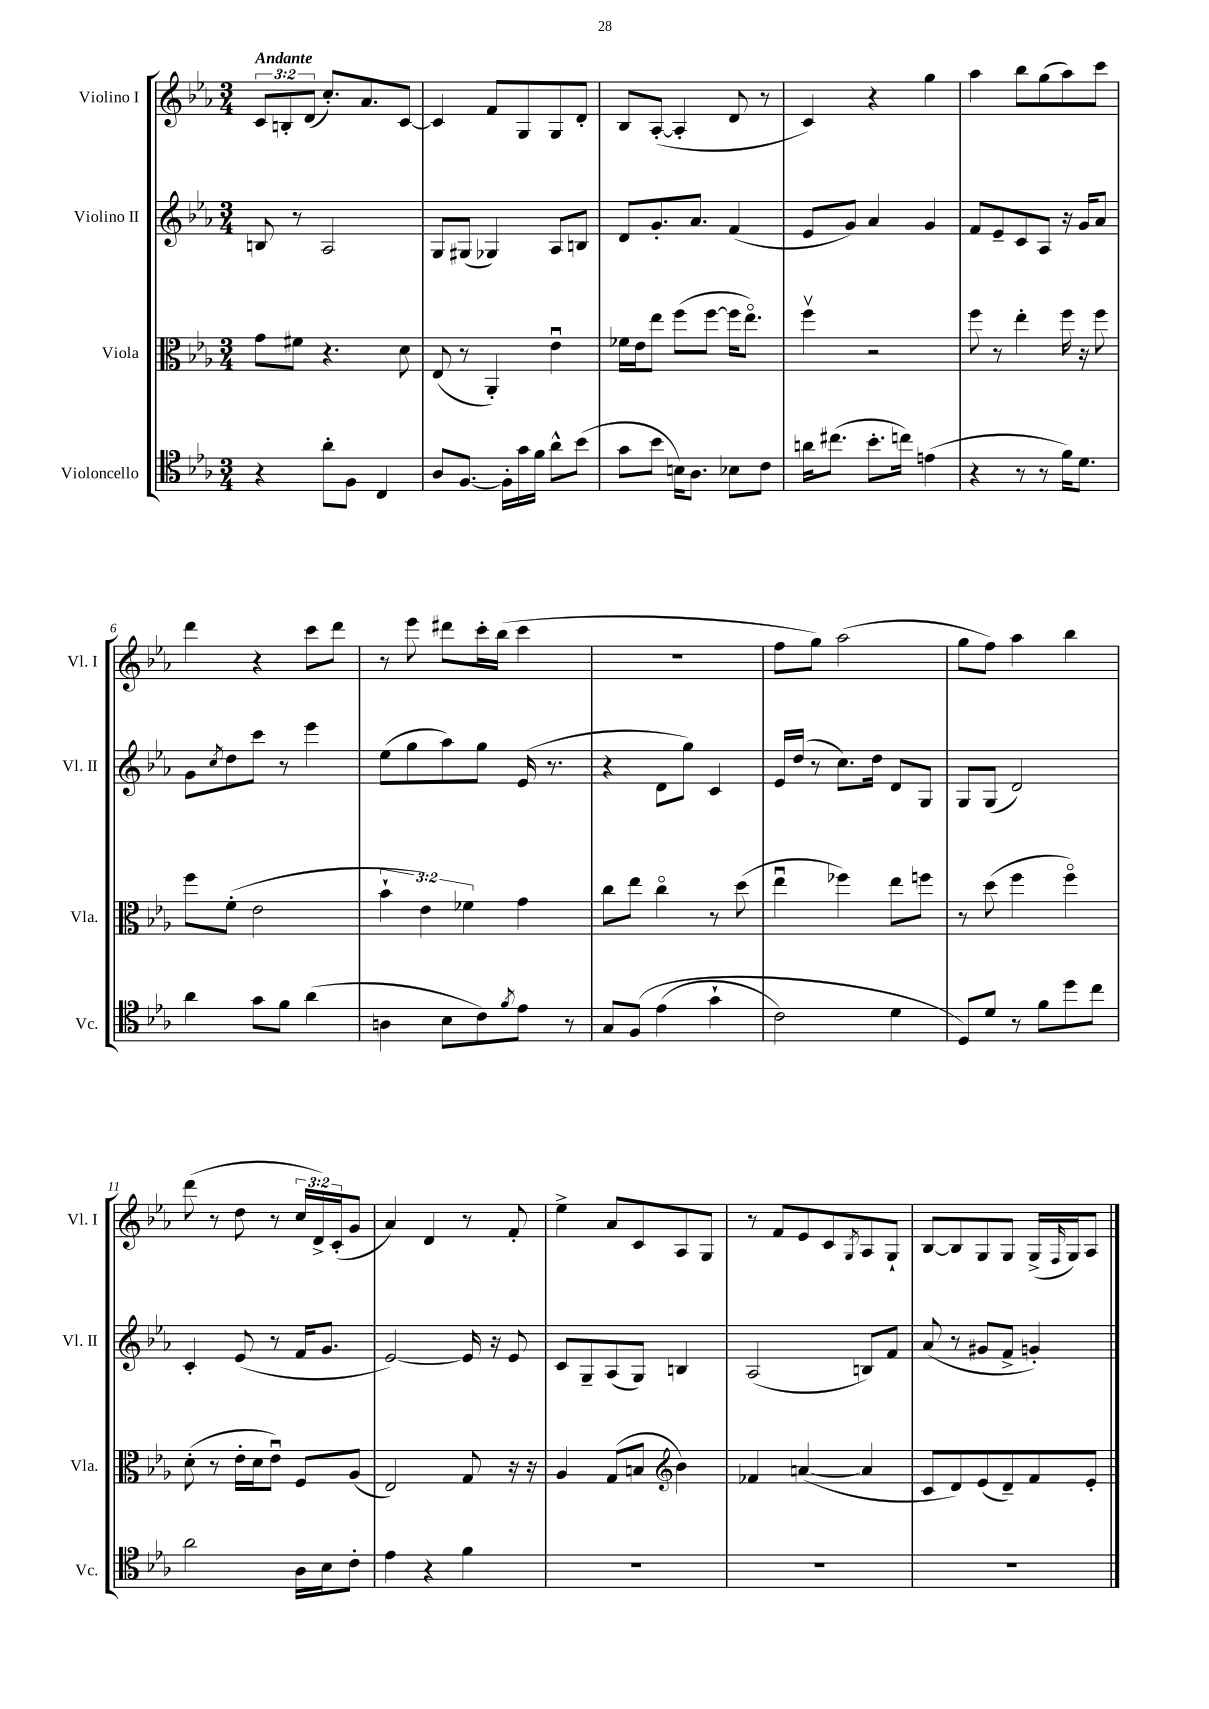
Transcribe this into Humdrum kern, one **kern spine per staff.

**kern	**kern	**kern	**kern
*part4	*part3	*part2	*part1
*staff4	*staff3	*staff2	*staff1
*I"Violoncello	*I"Viola	*I"Violino II	*I"Violino I
*I'Vc.	*I'Vla.	*I'Vl. II	*I'Vl. I
*clefC4	*clefC3	*clefG2	*clefG2
*k[b-e-a-]	*k[b-e-a-]	*k[b-e-a-]	*k[b-e-a-]
*M3/4	*M3/4	*M3/4	*M3/4
=1	=1	=1	=1
!	!	!	!LO:TX:a:B:t=Andante
4r	8g\L	8Bn/	12c/L
.	.	.	12Bn'/
.	8f#X\J	8r	.
.	.	.	(12d/J
8a-'\L	4.r	2A-/	8.cc'/L)
8F\J	.	.	.
.	.	.	8.a-/
4C/	.	.	.
.	8d\	.	[8c/J
=2	=2	=2	=2
8A-/L	(8E-/	8G/L	4c/]
[8.F/J	8r	(8G#X/J	.
.	4AA-'/)	4G-X/)	8f/L
16F'\LL]	.	.	.
16g\	.	.	8G/
16f\JJ	.	.	.
8a-^^\L	4e-u\	8A-/L	8G/
(8b-\J	.	8Bn/J	8d'/J
=3	=3	=3	=3
8g\L	16f-X\LL	8d/L	8B-/L
.	16e-\J	.	.
8b-\J	8ee-\J	8.g'/	([8A-'/J
16Bn\KL)	(8ff\L	.	4A-'/]
8.A-\J	.	8.a-/J	.
.	[8ff\J	.	.
8B-X\L	16ff\KL]	(4f/	8d/
.	8.ee-\J)	.	.
8c\J	.	.	8r
=4	=4	=4	=4
16an\KL	4ffv\	8e-/L	4c/)
(8.cc#X\J	.	.	.
.	.	8g/J)	.
8.b-'\L	2r	4a-/	4r
16ccn\Jk)	.	.	.
(4en\	.	4g/	4gg\
=5	=5	=5	=5
4r	8ff\	8f/L	4aa-\
.	8r	8e-~/	.
8r	4ee-'\	8c/	8bb-\L
8r	.	8A-/J	(8gg\
16f\KL)	16ff\	16r	8aa-\)
8.d\J	16r	16g/KL	.
.	8ff\	8a-/J	8ccc\J
!!LO:LB:g=z
=6	=6	=6	=6
4a-\	8ff\L	8g\L	4ddd\
.	.	8qcc/	.
.	(8f'\J	8dd\	.
8g\L	2e-\	8ccc\J	4r
8f\J	.	8r	.
(4a-\	.	4eee-\	8ccc\L
.	.	.	8ddd\J
=7	=7	=7	=7
4An\	6b-`\	(8ee-\L	8r
.	.	8gg\	8eee-\
.	6e-\)	.	.
8B-\L	.	8aa-\)	8ddd#X\L
.	6f-X\	.	.
8c\)	.	8gg\J	16ccc'\L
.	.	.	(16bb-\JJ
8qf/	.	.	.
8e-\J	4g\	(16e-/	4ccc\
.	.	8.r	.
8r	.	.	.
=8	=8	=8	=8
8G/L	8cc\L	4r	2.r
(8F/J	8ee-\J	.	.
(4e-\	4cc\	8d\L	.
.	.	8gg\J)	.
4g`\	8r	4c/	.
.	(8dd\	.	.
=9	=9	=9	=9
2c\)	4ee-u\	16e-/LL	8ff\L
.	.	(16dd/JJ	.
.	.	8r	8gg\J)
.	4ff-X\)	8.cc\L)	(2aa-\
.	.	16dd\Jk	.
4d\	8ee-\L	8d/L	.
.	8ffn\J	8G/J	.
=10	=10	=10	=10
8D/L)	8r	8G/L	8gg\L
8d/J	(8dd\	(8G/J	8ff\J)
8r	4ff\	2d/)	4aa-\
8f\L	.	.	.
8dd\	4ff\)	.	4bb-\
8cc\J	.	.	.
!!LO:LB:g=z
=11	=11	=11	=11
2a-\	(8d'\	4c'/	(8ddd\
.	8r	.	8r
.	16e-'\LL	(8e-/	8dd\
.	16d\J	.	.
.	8e-u\J)	8r	8r
16A-\LL	8F/L	16f/KL	24cc/LL
.	.	.	24d^/)
16B-\J	.	8.g/J	.
.	.	.	(24c'/J
8c'\J	(8A-/J	.	8g/J
=12	=12	=12	=12
4e-\	2E-/)	[2e-/)	4a-/)
4r	.	.	4d/
4f\	8G/	16e-/]	8r
.	.	16r	.
.	16r	8e-/	8f'/
.	16r	.	.
=13	=13	=13	=13
2.r	4A-/	8c/L	4ee-^\
.	.	8G~/	.
.	(8G/L	(8A-/	8a-/L
.	8Bn/J	8G/J)	8c/
*	*clefG2	*	*
.	4b-\)	4Bn/	8A-/
.	.	.	8G/J
=14	=14	=14	=14
2.r	4f-X/	(2A-/	8r
.	.	.	8f/L
.	([4an/	.	8e-/
.	.	.	8c/
.	.	.	8qG/
.	4a/]	8Bn/L)	8A-/
.	.	8f/J	8G`/J
=15	=15	=15	=15
2.r	8c/L	(8a-/	[8B-/L
.	8d/)	8r	8B-/]
.	(8e-/	8g#X/L	8G/
.	8d~/)	8f^/J	8G/J
.	8f/	4gn'/)	(16G^/LL
.	.	.	16qqF/
.	.	.	16G/J)
.	8e-'/J	.	8A-/J
==	==	==	==
*-	*-	*-	*-
